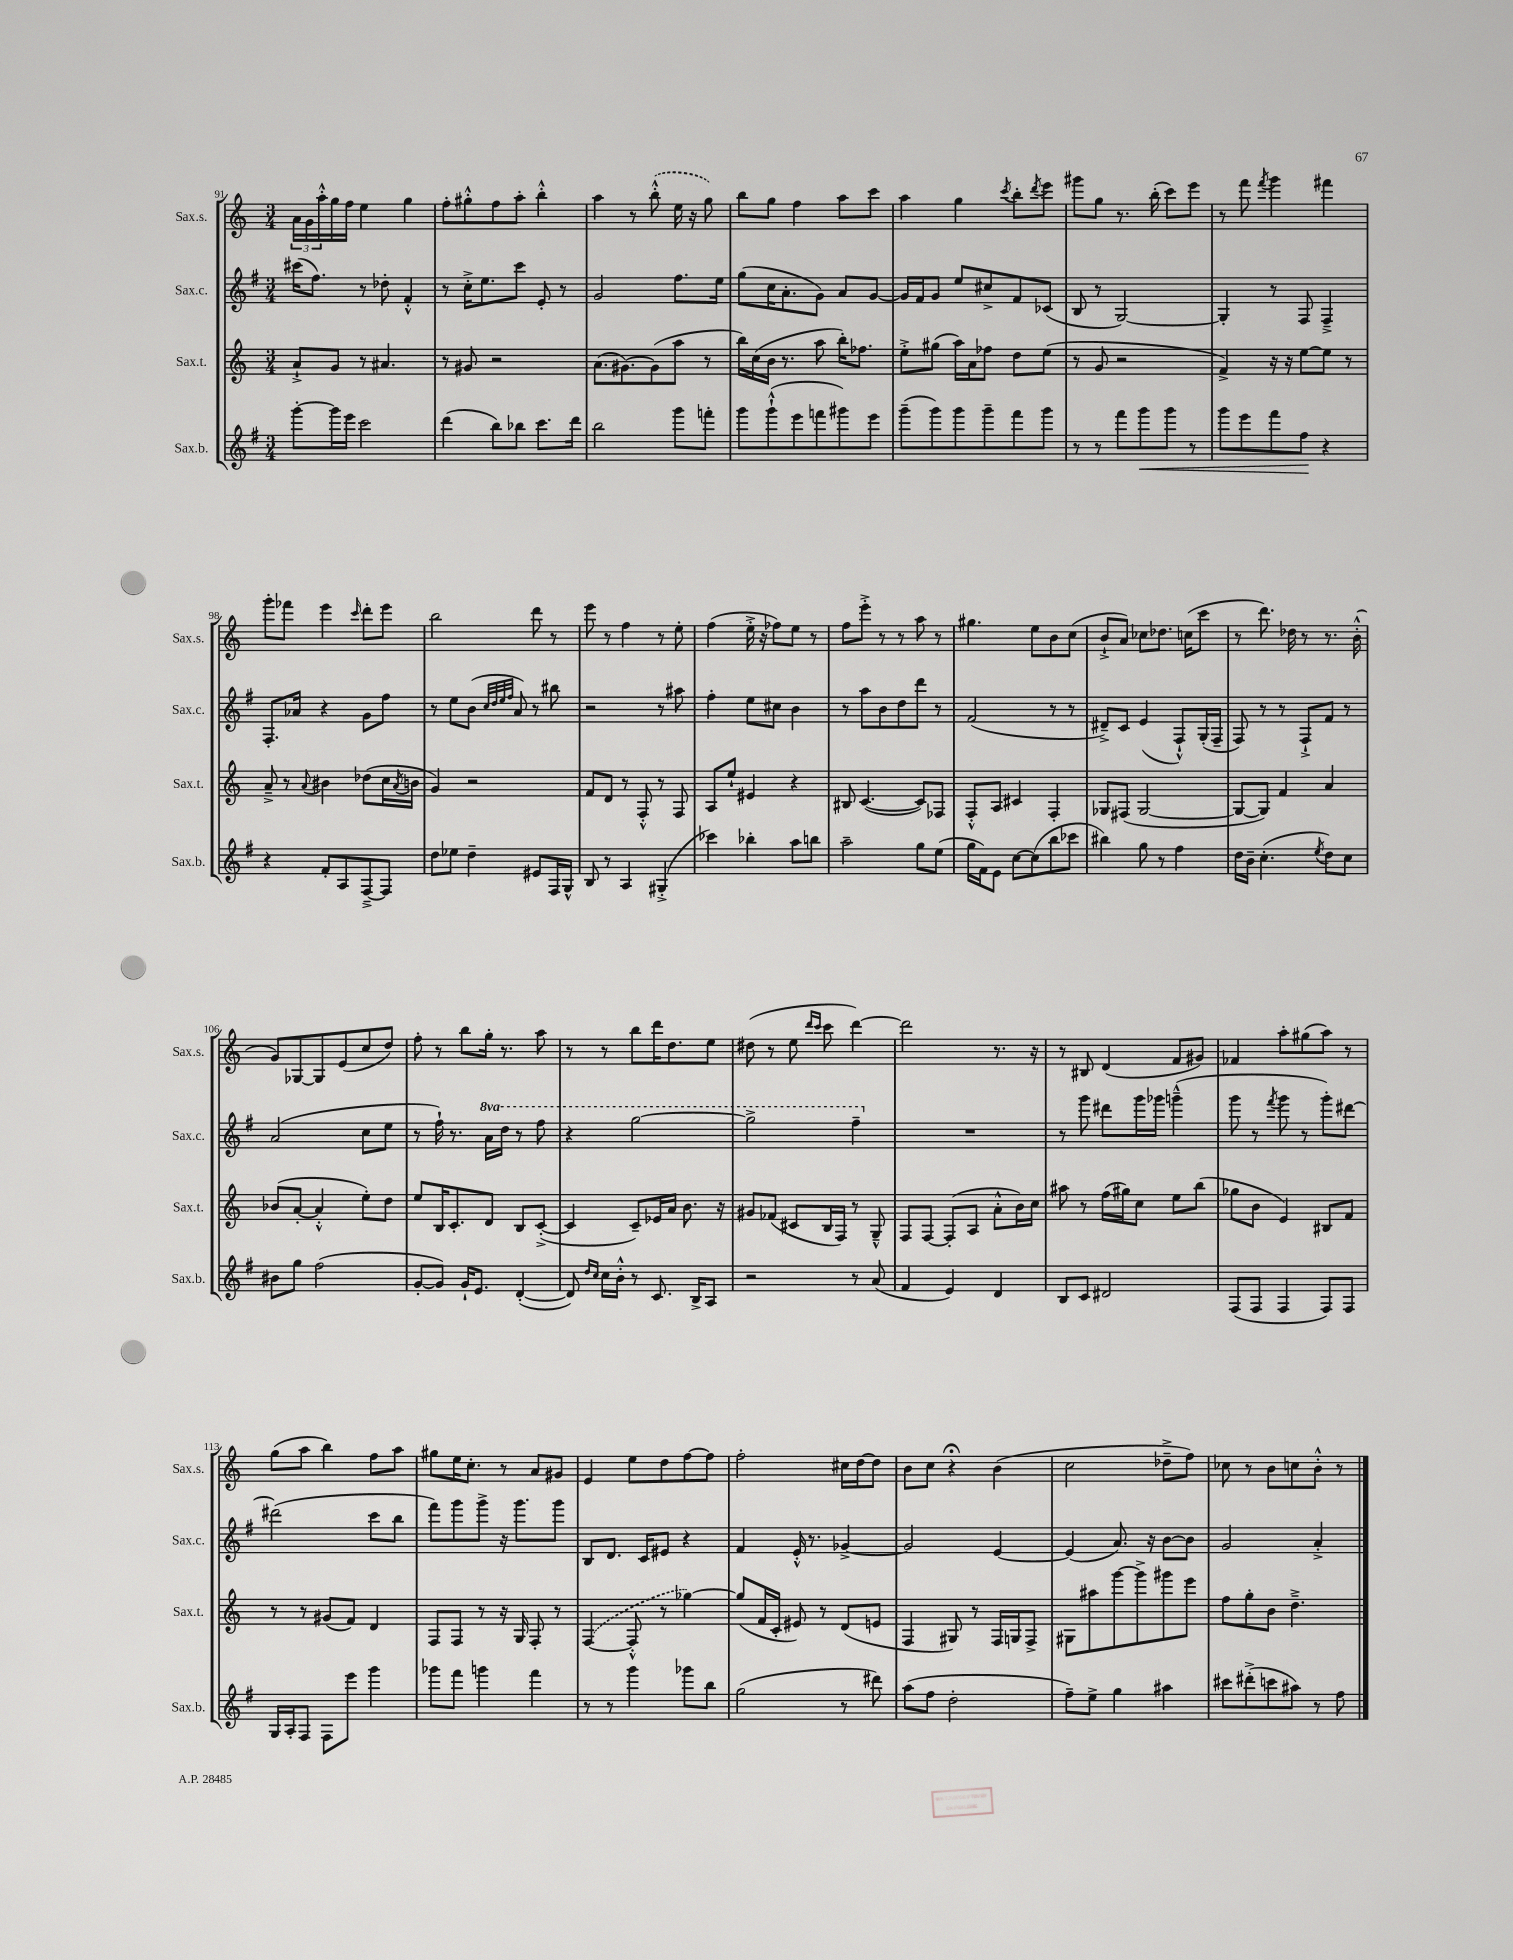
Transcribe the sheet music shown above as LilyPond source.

<<
\new StaffGroup <<
\new Staff = "s0" \with { instrumentName = "Sax.s." shortInstrumentName = "Sax.s." } {
    \clef treble \key c \major \numericTimeSignature \time 3/4
    \tuplet 3/2 { a'16 g'16 a''16-.-^ } g''16 f''16 e''4 g''4 |
    f''8-. gis''8-.-^ f''8 a''8-. b''4-.-^ |
    a''4 r8 \once \slurDashed b''8-.-^( e''16 r16 g''8) |
    b''8 g''8 f''4 a''8 c'''8 |
    a''4 g''4 \acciaccatura { c'''8 } b''8-. \acciaccatura { d'''8 } e'''8 |
    gis'''8 g''8 r8. b''16-.( c'''8) e'''8 |
    r8 f'''8 \acciaccatura { f'''8 } g'''4 fis'''4 |
    g'''8-. fes'''8 e'''4 \grace { c'''16 } d'''8-. e'''8 |
    b''2 d'''8 r8 |
    e'''8 r8 f''4 r8 e''8-. |
    f''4( e''16-.-> r16 fes''8) e''8 r8 |
    f''8 e'''8-.-> r8 r8 a''8 r8 |
    gis''4. e''8 b'8 c''8( |
    b'8-!-> a'8) ces''8 des''8. c''16( c'''8 |
    r8 d'''8.) des''16 r8 r8. b'16-.-^( |
    g'8) ges8~ ges8 e'8( c''8 d''8) |
    f''8-. r8 b''8 g''16-. r8. a''8 |
    r8 r8 b''8 d'''16 d''8. e''8 |
    dis''8( r8 e''8 \grace { d'''16 c'''16 } c'''8 d'''4~) |
    d'''2 r8. r16 |
    r8 bis8 d'4( f'8 gis'8) |
    fes'4 a''8-. gis''8( a''8) r8 |
    g''8( a''8 b''4) f''8 a''8 |
    gis''8 e''16 c''8.-. r8 a'8 gis'8 |
    e'4 e''8 d''8 f''8~ f''8 |
    f''2-. cis''16 d''16~ d''8 |
    b'8 c''8 r4\fermata b'4( |
    c''2 des''8---> f''8) |
    ces''8 r8 b'8 c''8 b'8-.-^ r8 \bar "|." |
}
\new Staff = "s1" \with { instrumentName = "Sax.c." shortInstrumentName = "Sax.c." } {
    \clef treble \key g \major \numericTimeSignature \time 3/4 \set Staff.ottavationMarkups = #ottavation-simple-ordinals
    cis'''16( fis''8.) r8 des''8-. fis'4-.-^ |
    r8 c''16-.-> e''8. c'''8 e'8-. r8 |
    g'2 fis''8. e''16 |
    g''8( c''16 a'8.-. g'8) a'8 g'8~ |
    g'16 fis'16 g'8 e''8 cis''8-> fis'8 ces'8( |
    b8 r8 g2~) |
    g4-. r8 fis8 fis4---> |
    fis8.-. aes'16 r4 g'8 fis''8 |
    r8 e''8 b'8( \grace { c''32 d''32 e''32 fis''32 } a'8) r8 bis''8 |
    r2 r8 ais''8 |
    fis''4-. e''8 cis''8 b'4 |
    r8 a''8 b'8 d''8 d'''8 r8 |
    fis'2( r8 r8 |
    dis'8--->) c'8 e'4( fis8-!-^) g16-.( fis16-- |
    fis8) r8 r8 fis8-!-> fis'8 r8 |
    a'2( c''8 e''8 |
    r8 fis''16-!) r8. \ottava #1 a''16 d'''16 r8 fis'''8 |
    r4 g'''2~ |
    g'''2-> fis'''4-- \ottava #0 |
    R2. |
    r8 g'''8 dis'''8 g'''16 ges'''16 g'''4---^( |
    g'''8 r8 \acciaccatura { fis'''8 } g'''8 r8 g'''8-.) dis'''8~ |
    dis'''2( c'''8 b''8 |
    fis'''8) g'''8 g'''8-> r16 g'''8. g'''8 |
    b8 d'8. c'16 eis'8 r4 |
    fis'4 e'16-.-^ r8. ges'4~-> |
    ges'2 e'4~ |
    e'4( a'8.) r16 b'8~ b'8 |
    g'2 a'4-.-> \bar "|." |
}
\new Staff = "s2" \with { instrumentName = "Sax.t." shortInstrumentName = "Sax.t." } {
    \clef treble \key c \major \numericTimeSignature \time 3/4
    a'8-!-> g'8 r8 ais'4. |
    r8 gis'8 r2 |
    a'8.( gis'8.~) gis'8( a''8 r8 |
    b''16) c''16( b'16 r8. a''8 b''16-.) fes''8. |
    e''8-.-> gis''8( a''16) a'16 fes''8 d''8 e''8( |
    r8 g'8 r2 |
    f'4->) r16 r16 e''8~ e''8 r8 |
    a'8---> r8 \appoggiatura { a'8 } bis'4 des''8( c''16 \acciaccatura { a'8 } b'16 |
    g'4) r2 |
    f'8 d'8 r8 f8-.-^ r8 f8 |
    a8 e''8-! eis'4 r4 |
    bis8 c'4.~( c'8) fes8 |
    f8-.-^ a8 cis'4 f4-. |
    ges8 fis8( ges2~ |
    ges8~ ges8) f'4 a'4 |
    bes'8( a'8~-. a'4-.-^ e''8-.) d''8 |
    e''8 b16 c'8.-. d'8 b8 c'8~-.->( |
    c'4 c'8--) ees'16 a'16 b'8. r16 |
    gis'8 fes'8( cis'8 b16 f16) r8 g8---^ |
    f8 f8~ f8-.( a8 a'8-.-^ b'16) c''16 |
    ais''8 r8 f''16( gis''16) c''8 e''8 b''8( |
    ges''8 b'8 e'4) bis8 f'8 |
    r8 r8 gis'8( f'8) d'4 |
    f8 f8 r8 r16 g16 f8-. r8 |
    \once \slurDashed f4~( f8-.-^ r8 ges''4~) |
    ges''8( f'16 c'16-. eis'8) r8 d'8( e'8 |
    f4 gis8) r8 f16 g16 f8-> |
    gis8 ais''8 g'''8~ g'''8-> gis'''8 e'''8 |
    f''8 g''8-. b'8 d''4.---> \bar "|." |
}
\new Staff = "s3" \with { instrumentName = "Sax.b." shortInstrumentName = "Sax.b." } {
    \clef treble \key g \major \numericTimeSignature \time 3/4
    g'''8~-. g'''16 e'''16 c'''2 |
    d'''4( b''8) bes''8 c'''8. d'''16 |
    b''2 g'''8 f'''8-. |
    g'''8 g'''8-!-^( e'''8 f'''8 gis'''8) e'''8 |
    g'''8--( g'''8) g'''8 g'''8-- fis'''8 g'''8 |
    r8 r8 fis'''8 g'''8\< g'''8 r8 |
    g'''8 e'''8 fis'''8 fis''8\! r4 |
    r4 fis'8-. a8 fis8~---> fis8 |
    d''8 ees''8 d''4-- eis'8 fis16 g16-^ |
    b8 r8 a4 gis4-.->( |
    ces'''4) bes''4-. a''8 b''8 |
    a''2-- g''8 e''8( |
    g''16 fis'16) e'8 c''8~ c''8( b''8 ces'''8 |
    bis''4) g''8 r8 fis''4 |
    d''16 b'16-- c''4.-.( \acciaccatura { e''8 } d''8) c''8 |
    bis'8 g''8 fis''2( |
    g'8~-. g'8) g'16-! e'8. d'4~-.( |
    d'8) \grace { d''16 c''16 } c''16 b'16-.-^ r8 c'8. b16-> a8 |
    r2 r8 a'8( |
    fis'4 e'4) d'4 |
    b8 c'8 dis'2 |
    fis8( fis8 fis4 fis8) fis8 |
    g16 a16-. fis8 fis8 e'''8 g'''4 |
    ges'''8 fis'''8 g'''4 fis'''4 |
    r8 r8 g'''4 ges'''8 b''8 |
    g''2( r8 dis'''8) |
    a''8( fis''8 d''2-. |
    fis''8--) e''8-> g''4 ais''4 |
    cis'''8 dis'''8-.->( c'''8 ais''8) r8 fis''8 \bar "|." |
}
>>
>>
\layout { \context { \Score currentBarNumber = #91 } }
